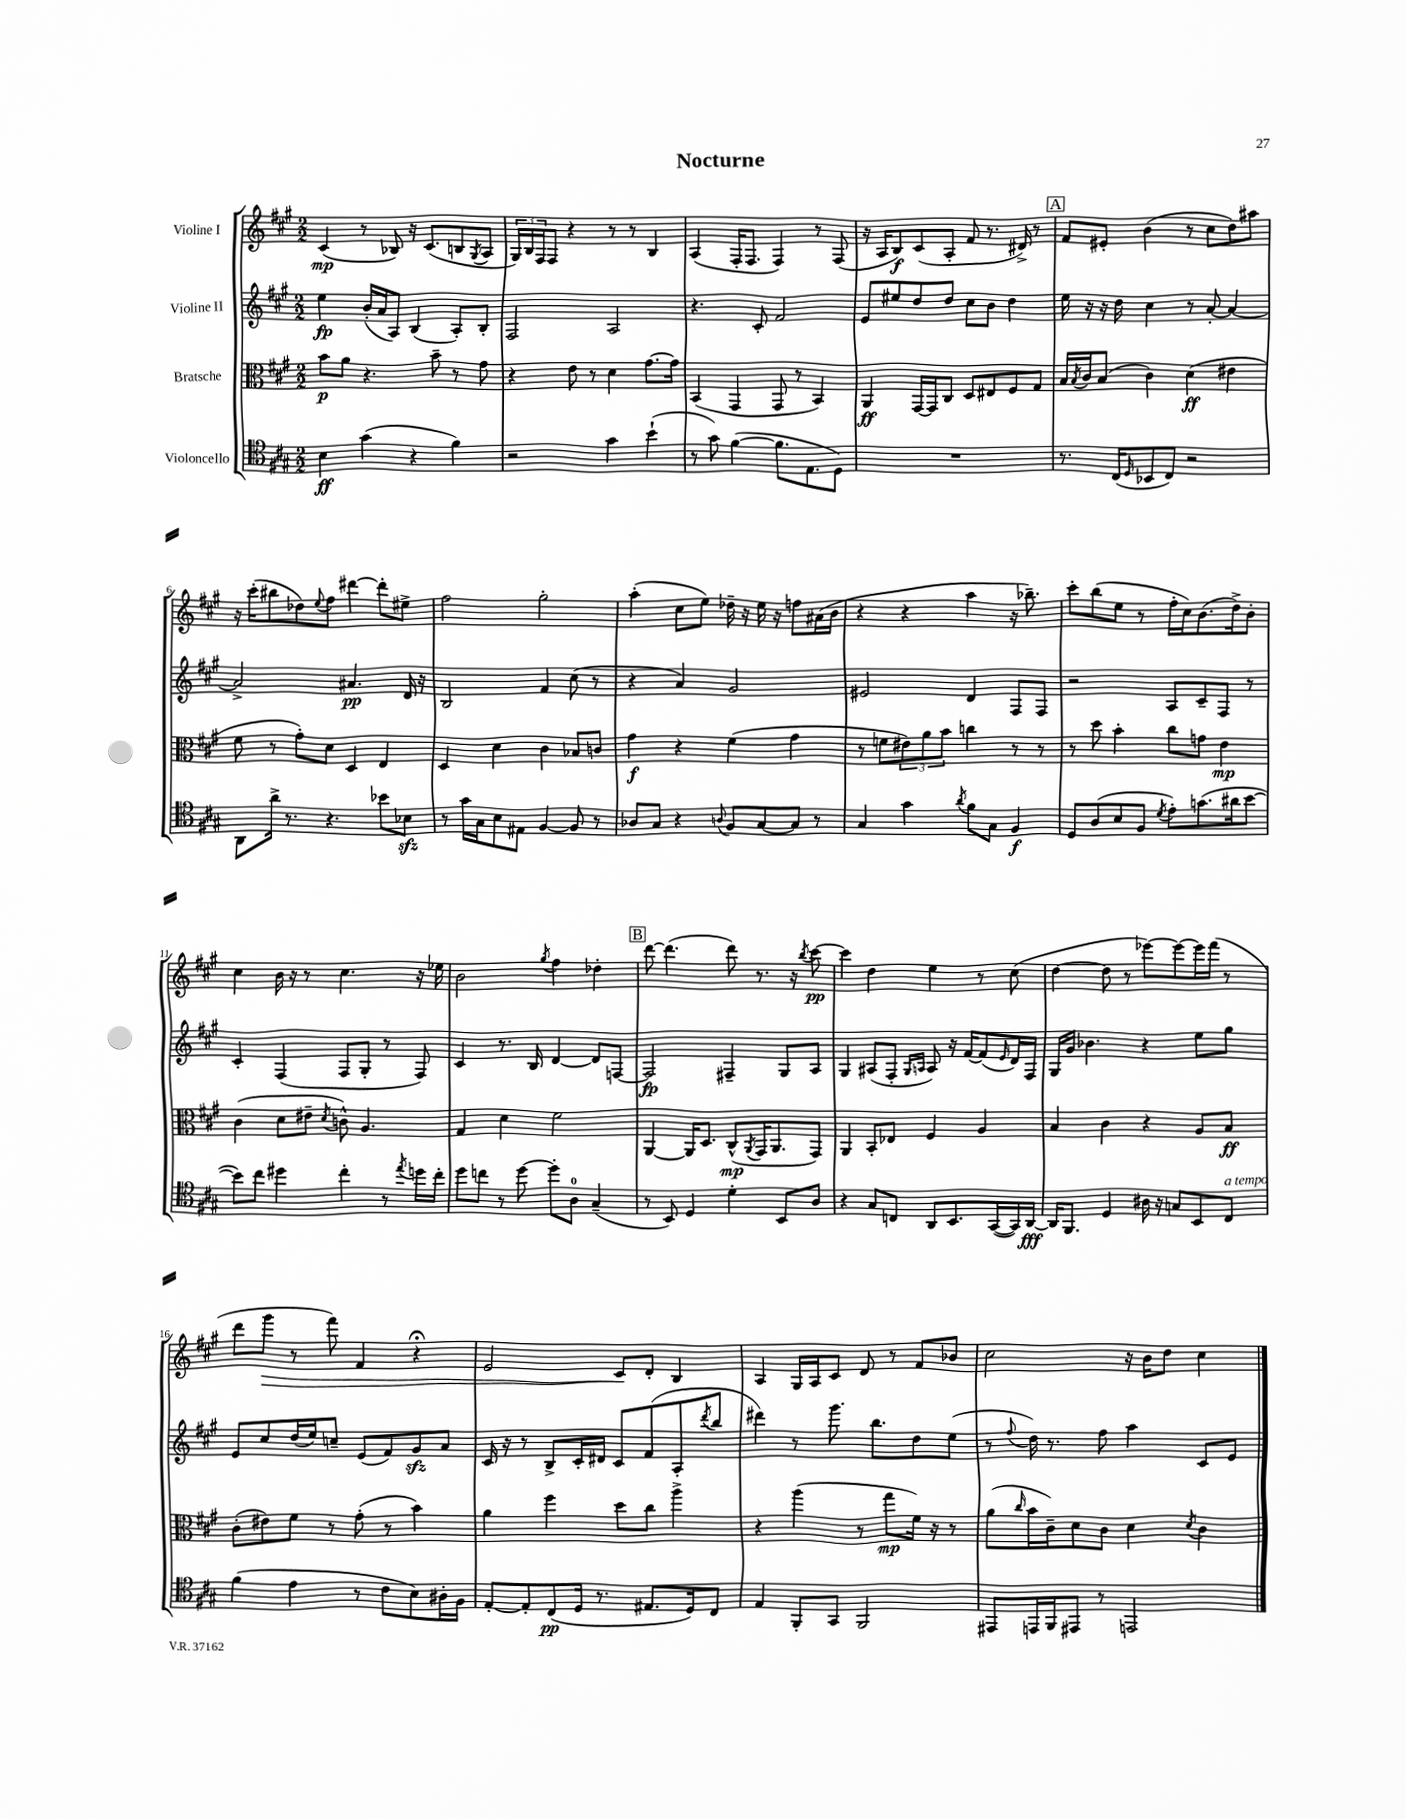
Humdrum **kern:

**kern	**kern	**kern	**kern
*staff4	*staff3	*staff2	*staff1
*clefC4	*clefC3	*clefG2	*clefG2
*k[f#c#g#]	*k[f#c#g#]	*k[f#c#g#]	*k[f#c#g#]
*M2/2	*M2/2	*M2/2	*M2/2
4B	8b	4ee	(4c#
.	8a	.	.
(4g#	4.r	(16b'	8r
.	.	16a	.
.	.	8A)	8B-)
4r	.	(4B	16r
.	.	.	(8.c#
.	8b~	.	.
4f#)	8r	8A')	8B
.	.	.	8qG#
.	8g#	8B'	8A
=	=	=	=
2r	4r	2F#	24G#)
.	.	.	24B
.	.	.	24F#
.	.	.	8F#
.	8e	.	4r
.	8r	.	.
4g#	4d	2A	8r
.	.	.	8r
(4b`	[8.g#	.	4B
.	16g#]	.	.
=	=	=	=
8r	(4BB	4.r	(4A
8g#)	.	.	.
([4f#	4GG#	.	16F#'
.	.	.	8.F#
.	.	8c#'	.
8.f#]	8GG#	2f#	4F#)
.	8r	.	.
8.E	.	.	.
.	4BB)	.	8r
8D)	.	.	(8F#
=	=	=	=
1r	4AA	8e	16r
.	.	.	16A
.	.	8ee#	8B)
.	[16GG#	8dd	(8c#
.	16GG#]	.	.
.	8C#	8dd	8A'
.	8D	8cc#	8f#
.	8E#	8b	8.r
.	8F#	4dd	.
.	.	.	16d#^)
.	8G#	.	8r
=	=	=	=
8.r	16B	16ee	8f#
.	8qB	.	.
.	16c#	16r	.
.	(8B	16r	8e#'
(16C#	.	16dd	.
16qqD	.	.	.
8BB-	4c#)	4cc#	(4b
8C#)	.	.	.
2r	(4d	8r	8r
.	.	[8a'	8cc#
.	4e#	4a_	8dd)
.	.	.	8aa#
=	=	=	=
8AA	8f#	2a^]	16r
.	.	.	(16ccc#'
16a^	8r	.	8bb#
8.r	.	.	.
.	8g#')	.	8dd-)
.	.	.	8qqee
4.r	8d	.	8ff#
.	4D	4.a#	[4ddd#
8b-	4E	.	8ddd#']
8B-	.	16d	8ee#^
.	.	16r	.
=	=	=	=
8r	4D	2B	2ff#
16g#	.	.	.
16G#	.	.	.
8B	4d	.	.
8E#	.	.	.
[4F#	4c#	4f#	2gg#'
8F#]	8B-	(8cc#	.
8r	8c	8r	.
=	=	=	=
8A-	4g#	4r	(4aa'
8G#	.	.	.
4r	4r	4a)	8cc#
.	.	.	8ee)
8qqA	.	.	.
8F#	(4f#	2g#	16dd-~
.	.	.	16r
[8G#	.	.	16ee
.	.	.	16r
8G#]	4g#	.	8ff
8r	.	.	(16a#
.	.	.	16b
=	=	=	=
4G#	8r	2e#	4r
.	8f	.	.
4g#	12e#)	.	4r
.	12a	.	.
.	12b	.	.
8qa	.	.	.
8f#	4cc	4d	4aa
8G#	.	.	.
4F#	8r	8F#	16r
.	.	.	8.bb-~)
.	8r	8F#	.
=	=	=	=
8D	8r	2r	8ccc#'
(8A	8dd	.	(8bb
8B	4b'	.	8ee
8F#	.	.	8r
8qd	.	.	.
8e')	8cc#	8A	16ff#'
.	.	.	16cc#)
(8.g	8g	8c#~	(8.b
.	4e	8F#	.
16a#	.	.	16dd^)
[8b	.	8r	8b'
=	=	=	=
8b])	(4c#	4c#'	4cc#
8cc#	.	.	.
4dd#	8d	(4F#	16b
.	.	.	16r
.	8e#~	.	8r
.	8qd	.	.
4cc#'	8c^^)	8F#	4.cc#
.	4.A	8G#'	.
8r	.	8r	.
8qee	.	.	.
16dd	.	8F#)	16r
16cc#'	.	.	16ee-
=	=	=	=
8dd	4G#	4c#	2b
8cc	.	.	.
8r	4d	8.r	.
[8dd	.	.	.
.	.	16B	.
.	.	.	8qgg#
8dd']	2f#	[4d	4ff#
8A	.	.	.
(4G#~	.	8d]	4dd-'
.	.	[8F	.
=	=	=	=
8r	[4AA	2F]	[8ddd
8BB)	.	.	(4.ddd]
4D	16AA]	.	.
.	8.D	.	.
4d'	(8C#^^	4F#~	8ddd)
.	8qAA	.	.
.	16GG#	.	8.r
.	8.AA	.	.
8BB	.	8G#	.
.	.	.	16r
.	.	.	8qbb
8A	8GG#)	8A	[8ccc#
=	=	=	=
4r	4AA	4G#	4ccc#]
8G#	8BB'	(8A#	4dd
8C	8E-	8F#'	.
.	.	16qqG#	.
.	.	16qqA	.
8AA	4F#	8A)	4ee
8.BB	.	16r	.
.	.	[16f#	.
.	4A	(8f#]	8r
([16GG#	.	.	.
.	.	16qqe	.
16GG#])	.	16d)	(8cc#
[16AA	.	16F#	.
=	=	=	=
16AA]	4B	16G#	[4dd
8.FF#	.	16g#	.
.	.	4.b-	.
4D	4c#	.	8dd]
.	.	.	8r
16A#	4r	4r	[8eee-)
16r	.	.	.
8G	.	.	8eee-_
8BB	8A	8ee	16eee-]
.	.	.	(16fff#
8C#	8B	8gg#	8r
=	=	=	=
(4f#	(8c#'	8e	8ddd
.	8e#)	8cc#	8ggg#
4e	8f#	(16dd	8r
.	.	16ee)	.
.	8r	8cc~	8fff#)
8r	(8g#'	(8e	4f#
8c#	8r	8f#)	.
8B)	4b)	8g#	4r;
16A#'	.	8a	.
16F#	.	.	.
=	=	=	=
[8E'	4a	16c#	2e
.	.	16r	.
8E']	.	8r	.
(8C#	4ff#	8B^	.
16D	.	16c#'	.
8.r	.	16d#	.
.	8dd	8c#	8c#
8.E#	8cc#	(8f#	8d'
.	4aa^	8A'	4B
16D)	.	.	.
.	.	8qddd	.
8C#	.	8bb	.
=	=	=	=
4E	4r	4ddd#)	4A
8FF#'	(4aa	8r	16G#
.	.	.	16A
8GG#	.	8.ggg#	8c#
2FF#	8r	.	8d
.	.	8.bb	.
.	8gg#	.	8r
.	16f#)	8dd	8f#
.	16r	.	.
.	8r	(8ee	8b-
=	=	=	=
8EE#	(8a	8r	2cc#
.	16qqcc#	8qqff#	.
16EE	16b	16dd)	.
16FF#	16c#~)	8.r	.
8EE#	8d	.	.
8r	8c#	8ff#	.
2EE	4d	4aa	16r
.	.	.	16b
.	.	.	8dd
.	8qd	.	.
.	4c#	8c#	4cc#
.	.	8e	.
==	==	==	==
*-	*-	*-	*-
